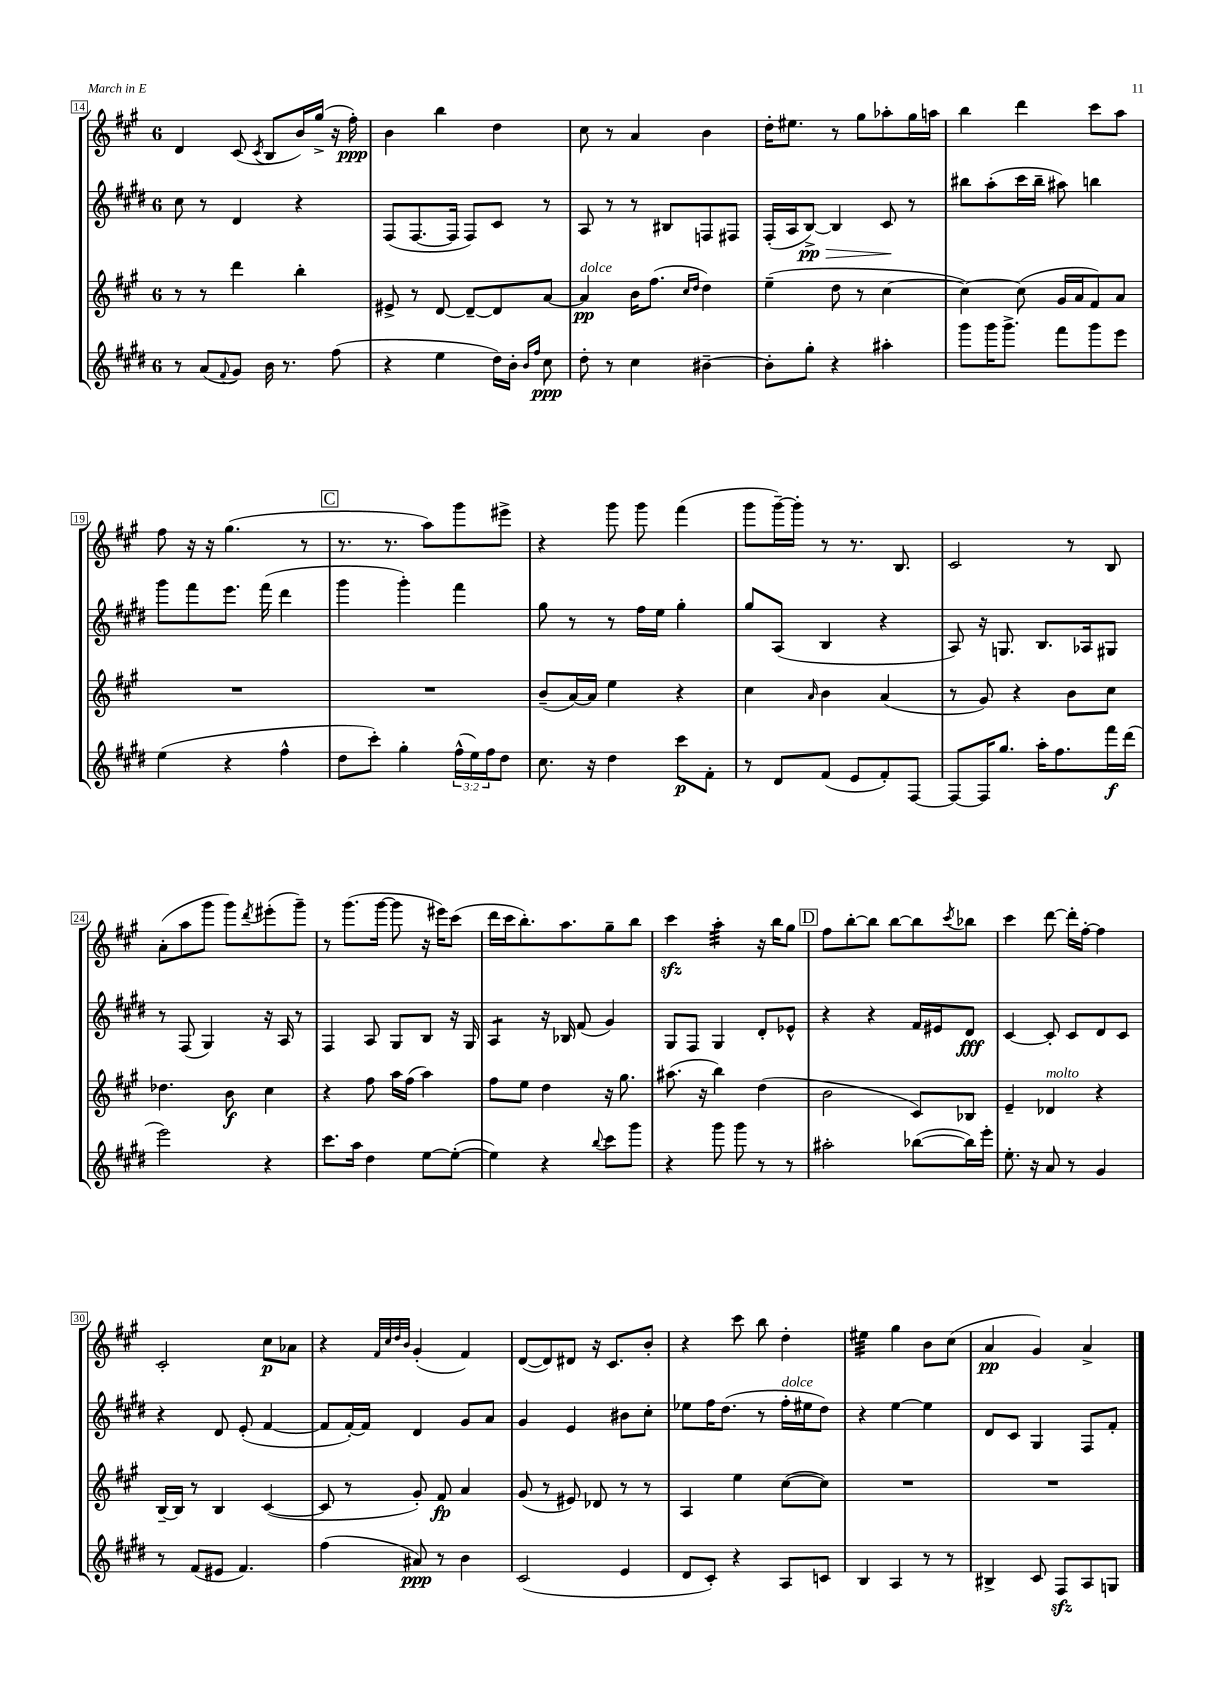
<<
\new StaffGroup <<
\new Staff = "s0" {
    \clef treble \key a \major \once \override Staff.TimeSignature.style = #'single-digit \time 6/8
    d'4 cis'8( \acciaccatura { cis'8 } b8 b'16) gis''16->( r16 fis''16-.\ppp) |
    b'4 b''4 d''4 |
    cis''8 r8 a'4 b'4 |
    d''16-. eis''8. r8 gis''8 aes''8-. gis''16 a''16 |
    b''4 d'''4 cis'''8 a''8 |
    fis''8 r16 r16 gis''4.( r8 |
    \mark \markup { \box "C" } r8. r8. a''8) gis'''8 eis'''8-> |
    r4 gis'''8 gis'''8 fis'''4( |
    gis'''8 gis'''16~--) gis'''16-. r8 r8. b8. |
    cis'2 r8 b8 |
    a'8-.( a''8 gis'''8 gis'''8) \acciaccatura { d'''8 } eis'''8-.( gis'''8--) |
    r8 gis'''8.( gis'''16~ gis'''8 r16 eis'''16) cis'''8( |
    d'''16 cis'''16 b''8.-.) a''8. gis''8-- b''8 |
    cis'''4\sfz a''4:32-. r16 b''16 gis''8 |
    \mark \markup { \box "D" } fis''8 b''8~-. b''8 b''8~ b''8 \acciaccatura { cis'''8 } bes''8 |
    cis'''4 d'''8~ d'''16-. fis''16~-. fis''4 |
    cis'2-. cis''8\p aes'8 |
    r4 \grace { fis'32 cis''32 d''32 b'32 } gis'4-.( fis'4) |
    d'8~( d'8) dis'8 r16 cis'8. b'8-. |
    r4 cis'''8 b''8 d''4-. |
    eis''4:32 gis''4 b'8 cis''8( |
    a'4\pp gis'4) a'4-> \bar "|." |
}
\new Staff = "s1" {
    \clef treble \key e \major \once \override Staff.TimeSignature.style = #'single-digit \time 6/8
    cis''8 r8 dis'4 r4 |
    fis8( fis8.~ fis16 fis8) cis'8 r8 |
    a8 r8 r8 bis8 f8 fis8 |
    fis16-.( a16 b8~->\pp\>) b4 cis'8\! r8 |
    bis''8 a''8-.( cis'''16 bis''16-- ais''8) b''4 |
    gis'''8 fis'''8 e'''8. fis'''16( dis'''4 |
    \mark \markup { \box "C" } gis'''4 gis'''4-.) fis'''4 |
    gis''8 r8 r8 fis''16 e''16 gis''4-. |
    gis''8 a8( b4 r4 |
    a8) r16 g8. b8. aes16 gis8 |
    r8 fis8( gis4) r16 a16 r8 |
    fis4 a8 gis8 b8 r16 gis16 |
    a4:8 r16 bes16 fis'8( gis'4) |
    gis8 fis8 gis4 dis'8-. ees'8-^ |
    \mark \markup { \box "D" } r4 r4 fis'16 eis'16 dis'8\fff |
    cis'4~ cis'8-. cis'8 dis'8 cis'8 |
    r4 dis'8 e'8-.( fis'4~ |
    fis'8 fis'16~-.) fis'16 dis'4 gis'8 a'8 |
    gis'4 e'4 bis'8 cis''8-. |
    ees''8 fis''16 dis''8.( r8 fis''16-.^\markup { \italic "dolce" } eis''16 dis''8) |
    r4 e''4~ e''4 |
    dis'8 cis'8 gis4 fis8 fis'8-. \bar "|." |
}
\new Staff = "s2" {
    \clef treble \key a \major \once \override Staff.TimeSignature.style = #'single-digit \time 6/8
    r8 r8 d'''4 b''4-. |
    eis'8-> r8 d'8~ d'8~-- d'8 a'8~ |
    a'4\pp^\markup { \italic "dolce" } b'16 fis''8.( \grace { cis''16 d''16 } d''4) |
    e''4--( d''8 r8 cis''4~ |
    cis''4~) cis''8( gis'16 a'16 fis'8) a'8 |
    R2. |
    \mark \markup { \box "C" } R2. |
    b'8--( a'16~) a'16 e''4 r4 |
    cis''4 \grace { a'16 } b'4 a'4( |
    r8 gis'8) r4 b'8 cis''8 |
    des''4. b'8\f cis''4 |
    r4 fis''8 a''16 fis''16( a''4) |
    fis''8 e''8 d''4 r16 gis''8. |
    ais''8.( r16 b''4) d''4( |
    \mark \markup { \box "D" } b'2 cis'8) bes8 |
    e'4-- des'4^\markup { \italic "molto" } r4 |
    b16~-- b16 r8 b4 cis'4~( |
    cis'8 r8 gis'8-.) fis'8\fp a'4 |
    gis'8( r8 eis'8) des'8 r8 r8 |
    a4 e''4 cis''8~( cis''8) |
    R2. |
    R2. \bar "|." |
}
\new Staff = "s3" {
    \clef treble \key e \major \once \override Staff.TimeSignature.style = #'single-digit \time 6/8 \override Staff.TupletNumber.text = #tuplet-number::calc-fraction-text
    r8 a'8( \appoggiatura { fis'8 } gis'8) b'16 r8. fis''8( |
    r4 e''4 dis''16) b'16-. \grace { b'16 fis''16 } cis''8\ppp |
    dis''8-. r8 cis''4 bis'4~-- |
    bis'8-. gis''8-. r4 ais''4-. |
    gis'''8 gis'''16 gis'''8.-> fis'''8 gis'''8 e'''8 |
    e''4( r4 fis''4-^ |
    \mark \markup { \box "C" } dis''8 cis'''8-.) gis''4-. \tuplet 3/2 { fis''16-^( e''16) fis''16 } dis''8 |
    cis''8. r16 dis''4 cis'''8\p fis'8-. |
    r8 dis'8 fis'8( e'8 fis'8-.) fis8~ |
    fis8~ fis16 gis''8. a''16-. fis''8. fis'''16\f dis'''16( |
    e'''2) r4 |
    cis'''8. a''16 dis''4 e''8~ e''8~-.( |
    e''4) r4 \appoggiatura { b''8 } cis'''8 gis'''8 |
    r4 gis'''8 gis'''8 r8 r8 |
    \mark \markup { \box "D" } ais''2-. bes''8~( bes''16) e'''16-. |
    e''8.-. r16 a'8 r8 gis'4 |
    r8 fis'8( eis'8 fis'4.) |
    fis''4( ais'8\ppp) r8 b'4 |
    cis'2( e'4 |
    dis'8 cis'8-.) r4 a8 c'8 |
    b4 a4 r8 r8 |
    bis4-> cis'8 fis8\sfz a8 g8 \bar "|." |
}
>>
>>
\layout { \context { \Score currentBarNumber = #14 \override BarNumber.stencil = #(make-stencil-boxer 0.1 0.3 ly:text-interface::print) } }
